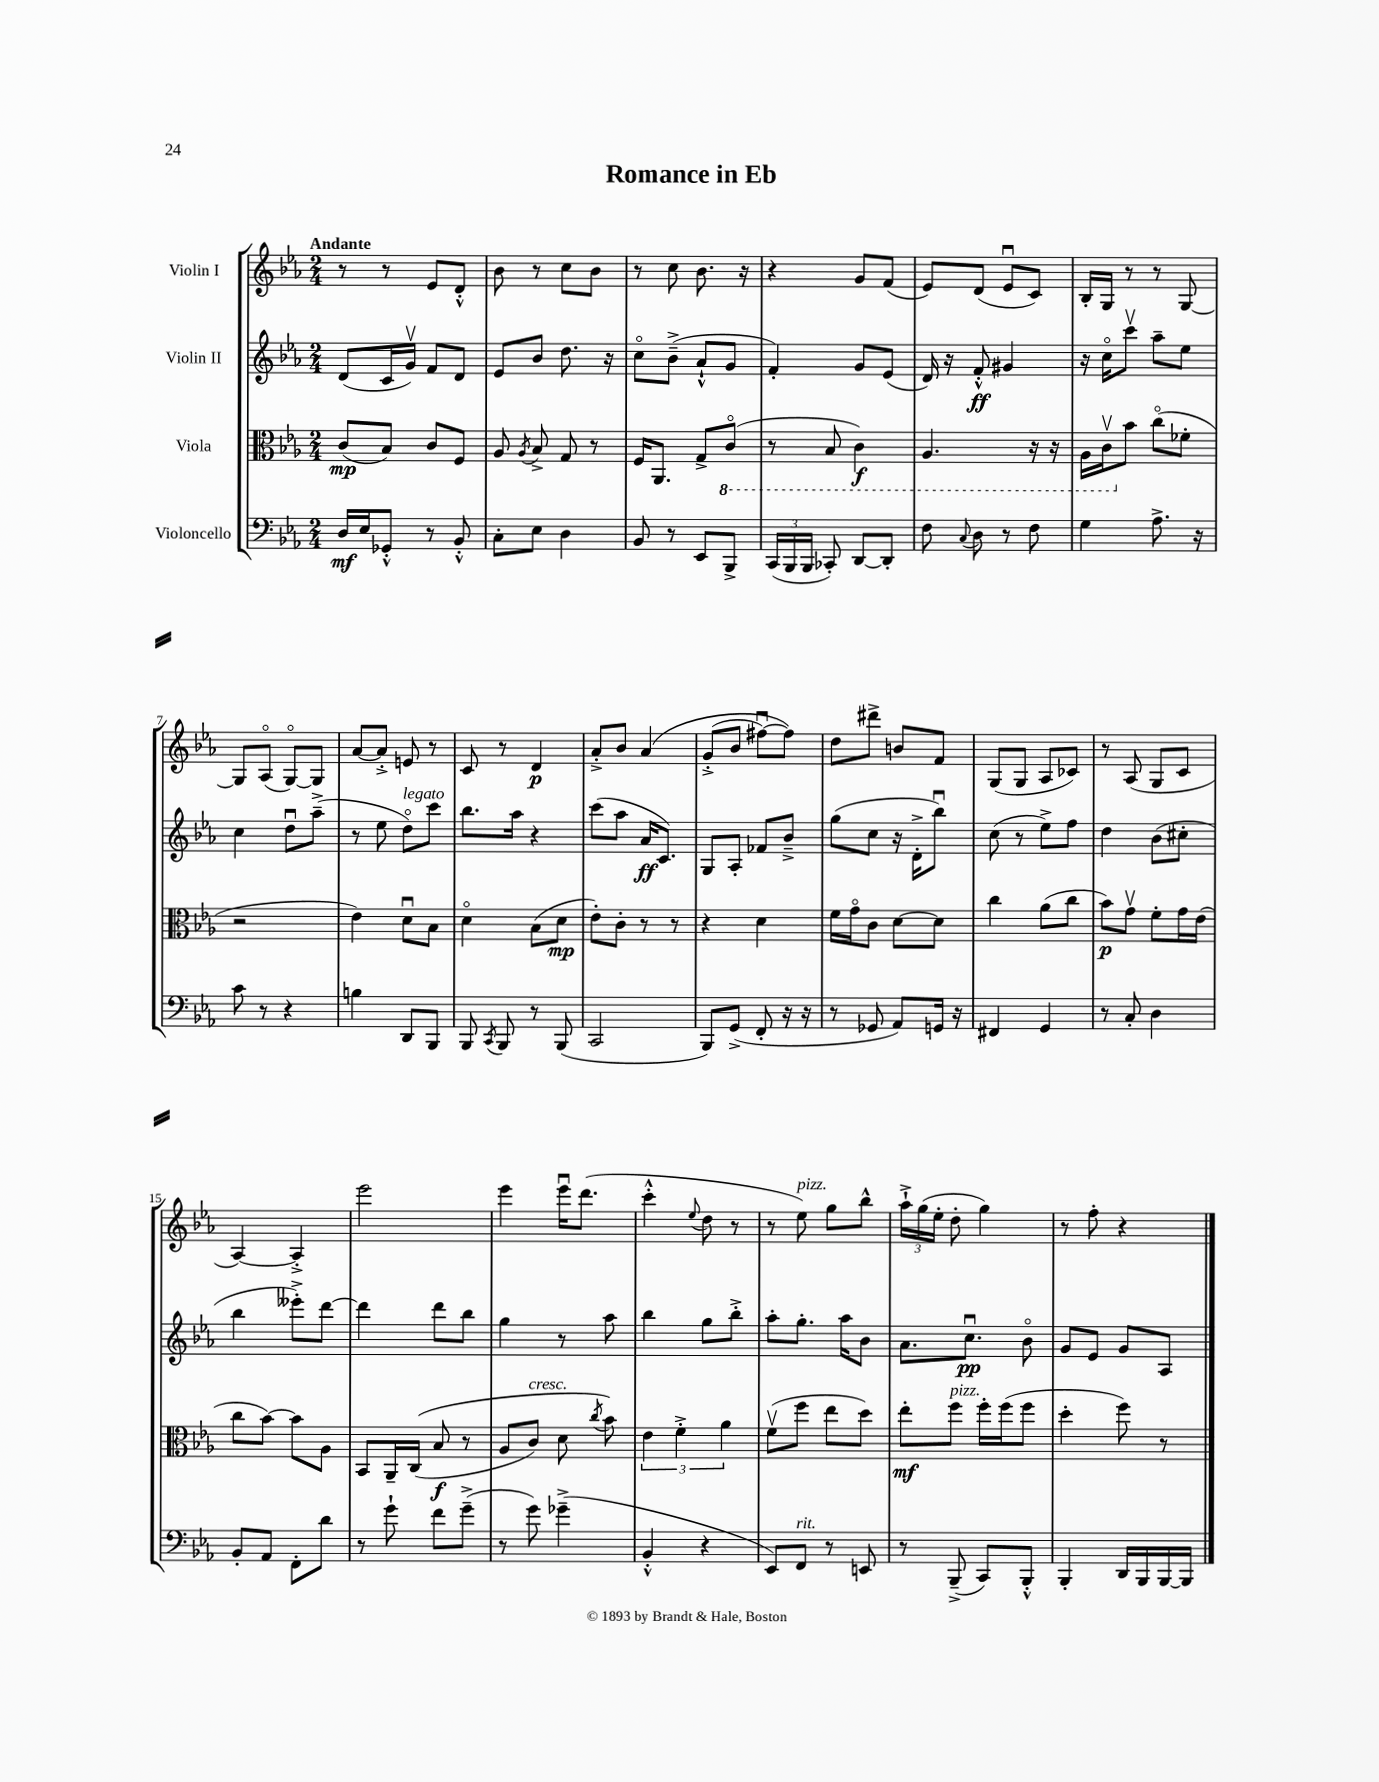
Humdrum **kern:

**kern	**kern	**kern	**kern
*staff4	*staff3	*staff2	*staff1
*clefF4	*clefC3	*clefG2	*clefG2
*k[b-e-a-]	*k[b-e-a-]	*k[b-e-a-]	*k[b-e-a-]
*M2/4	*M2/4	*M2/4	*M2/4
16D/LL	(8c/L	(8d/L	8r
16E-/J	.	.	.
8GG-'^^/J	8B-/J)	16c/L	8r
.	.	16gv/JJ)	.
8r	8c/L	8f/L	8e-/L
8BB-'^^/	8F/J	8d/J	8d'^^/J
=	=	=	=
8C'\L	8A-/	8e-/L	8b-\
.	8qA-/	.	.
8E-\J	8B-^/	8b-/J	8r
4D\	8G/	8.dd\	8cc\L
.	8r	.	8b-\J
.	.	16r	.
=	=	=	=
8BB-/	16F/LK	8cco\L	8r
.	8.AA-/J	.	.
8r	.	(8b-~^\J	8cc\
8EE-/L	8G^/L	8a-`^^/L	8.b-\
8BBB-^/J	(8Co/J	8g/J	.
.	.	.	16r
=	=	=	=
(24CC/LL	8r	4f'/)	4r
24BBB-/	.	.	.
24BBB-/JJ	.	.	.
8CC-'/)	8BB-/	.	.
[8DD/L	4C\)	8g/L	8g/L
8DD'/]J	.	(8e-/J	(8f/J
=	=	=	=
8F\	4.AA-/	16d/)	8e-/L)
.	.	16r	.
8qqC/	.	.	.
8D\	.	8f'^^/	(8d/J
8r	.	4g#/	8e-u/L
8F\	16r	.	8c/J)
.	16r	.	.
=	=	=	=
4G\	16AA-\LL	16r	16B-'/LL
.	16Cv\J	16cco\LK	16G/JJ
.	8b-\J	8cccv\J	8r
8.A-^\	(8cco\L	8aa-~\L	8r
.	8f-'\J	8ee-\J	[8G/
16r	.	.	.
=	=	=	=
8c\	2r	4cc\	8G/]L
8r	.	.	(8A-o/J
4r	.	8ddu\L	[8Go/L)
.	.	(8aa-~^\J	8G/]J
=	=	=	=
4B\	4e-\)	8r	[8a-/L
.	.	8ee-\	8a-'^/]J
8DD/L	8du\L	8ddo\L)	8e/
8BBB-/J	8B-\J	8ccc\J	8r
=	=	=	=
8BBB-/	4do\	8.bb-\L	8c/
8qCC/	.	.	.
8BBB-/	.	.	8r
.	.	16aa-\Jk	.
8r	(8B-\L	4r	4d/
(8BBB-/	8d\J	.	.
=	=	=	=
2CC/	8e-'\L)	(8ccc\L	8a-'^/L
.	8c'\J	8aa-\J	8b-/J
.	8r	16a-/LK	&(4a-/
.	.	8.c/J)	.
.	8r	.	.
=	=	=	=
8BBB-/L)	4r	8G/L	(8g'^/L
(8GG^/J	.	8A-'/J	8b-/J
8FF'/	4d\	8f-/L	[8ff#u\L)
16r	.	8b-~^/J	8ff#\]J&)
16r	.	.	.
=	=	=	=
8r	16f\LL	(8gg\L	8dd\L
.	16go\J	.	.
8GG-/	8c\J	8cc\J	8ddd#^\J
8AA-/L)	[8d\L	16r	8b/L
.	.	16d'^\LK	.
16GG/Jk	8d\]J	8bb-u\J)	8f/J
16r	.	.	.
=	=	=	=
4FF#/	4cc\	(8cc\	(8G/L
.	.	8r	8G/J
4GG/	(8a-\L	8ee-^\L)	8A-/L
.	8cc\J	8ff\J	8c-/J)
=	=	=	=
8r	8b-\L)	4dd\	8r
8C'/	8gv\J	.	(8A-/
4D\	8f'\L	(8b-\L	8G/L
.	16g\L	8cc#'\J	8c/J
.	(16e-\JJ	.	.
=	=	=	=
8BB-'/L	8cc\L	4bb-\	[4A-/)
8AA-/J	[8b-\J)	.	.
8FF'\L	8b-\]L	8eee--'^\L)	4A-'^/]
8d\J	8A-\J	[8ddd\J	.
=	=	=	=
8r	8BB-/L	4ddd\]	2eee-\
8g`\	16AA-~/L	.	.
.	&((16C/JJ	.	.
8f\L	8B-/	8ddd\L	.
(8g~^\J	8r	8bb-\J	.
=	=	=	=
8r	8A-/L	4gg\	4eee-\
8g\)	8c/J)	.	.
(4g-~^\	8d\	8r	16eee-u\LK
.	.	.	(8.ddd\J
.	8qcc/	.	.
.	8b-\&)	8aa-\	.
=	=	=	=
4BB-'^^/	6e-\	4bb-\	4ccc'^^\
.	6f'^\	.	.
.	.	.	8qqee-/
4r	.	8gg\L	8dd\
.	6a-\	.	.
.	.	8bb-'^\J	8r
=	=	=	=
8EE-/L)	(8fv\L	8aa-'\L	8r
8FF/J	8ff\J	8.gg'\J	8ee-\)
8r	8ee-\L	.	8gg\L
.	.	16aa-\LK	.
8EE/	8dd\J)	8b-\J	8bb-^^\J
=	=	=	=
8r	8ee-'\L	8.a-\L	24aa-`^\LL
.	.	.	(24gg\
.	.	.	24ee-'\JJ
(8BBB-~^/	8ff\J	.	8dd'\
.	.	8.ccu\J	.
8CC/L)	16ff'\LL	.	4gg\)
.	(16ff\J	.	.
8BBB-'^^/J	8ff\J	8b-o\	.
=	=	=	=
4BBB-'/	4dd'\	8g/L	8r
.	.	8e-/J	8ff'\
16DD/LL	8ff\)	8g/L	4r
16BBB-/	.	.	.
[16BBB-/	8r	8A-/J	.
16BBB-/]JJ	.	.	.
==	==	==	==
*-	*-	*-	*-
